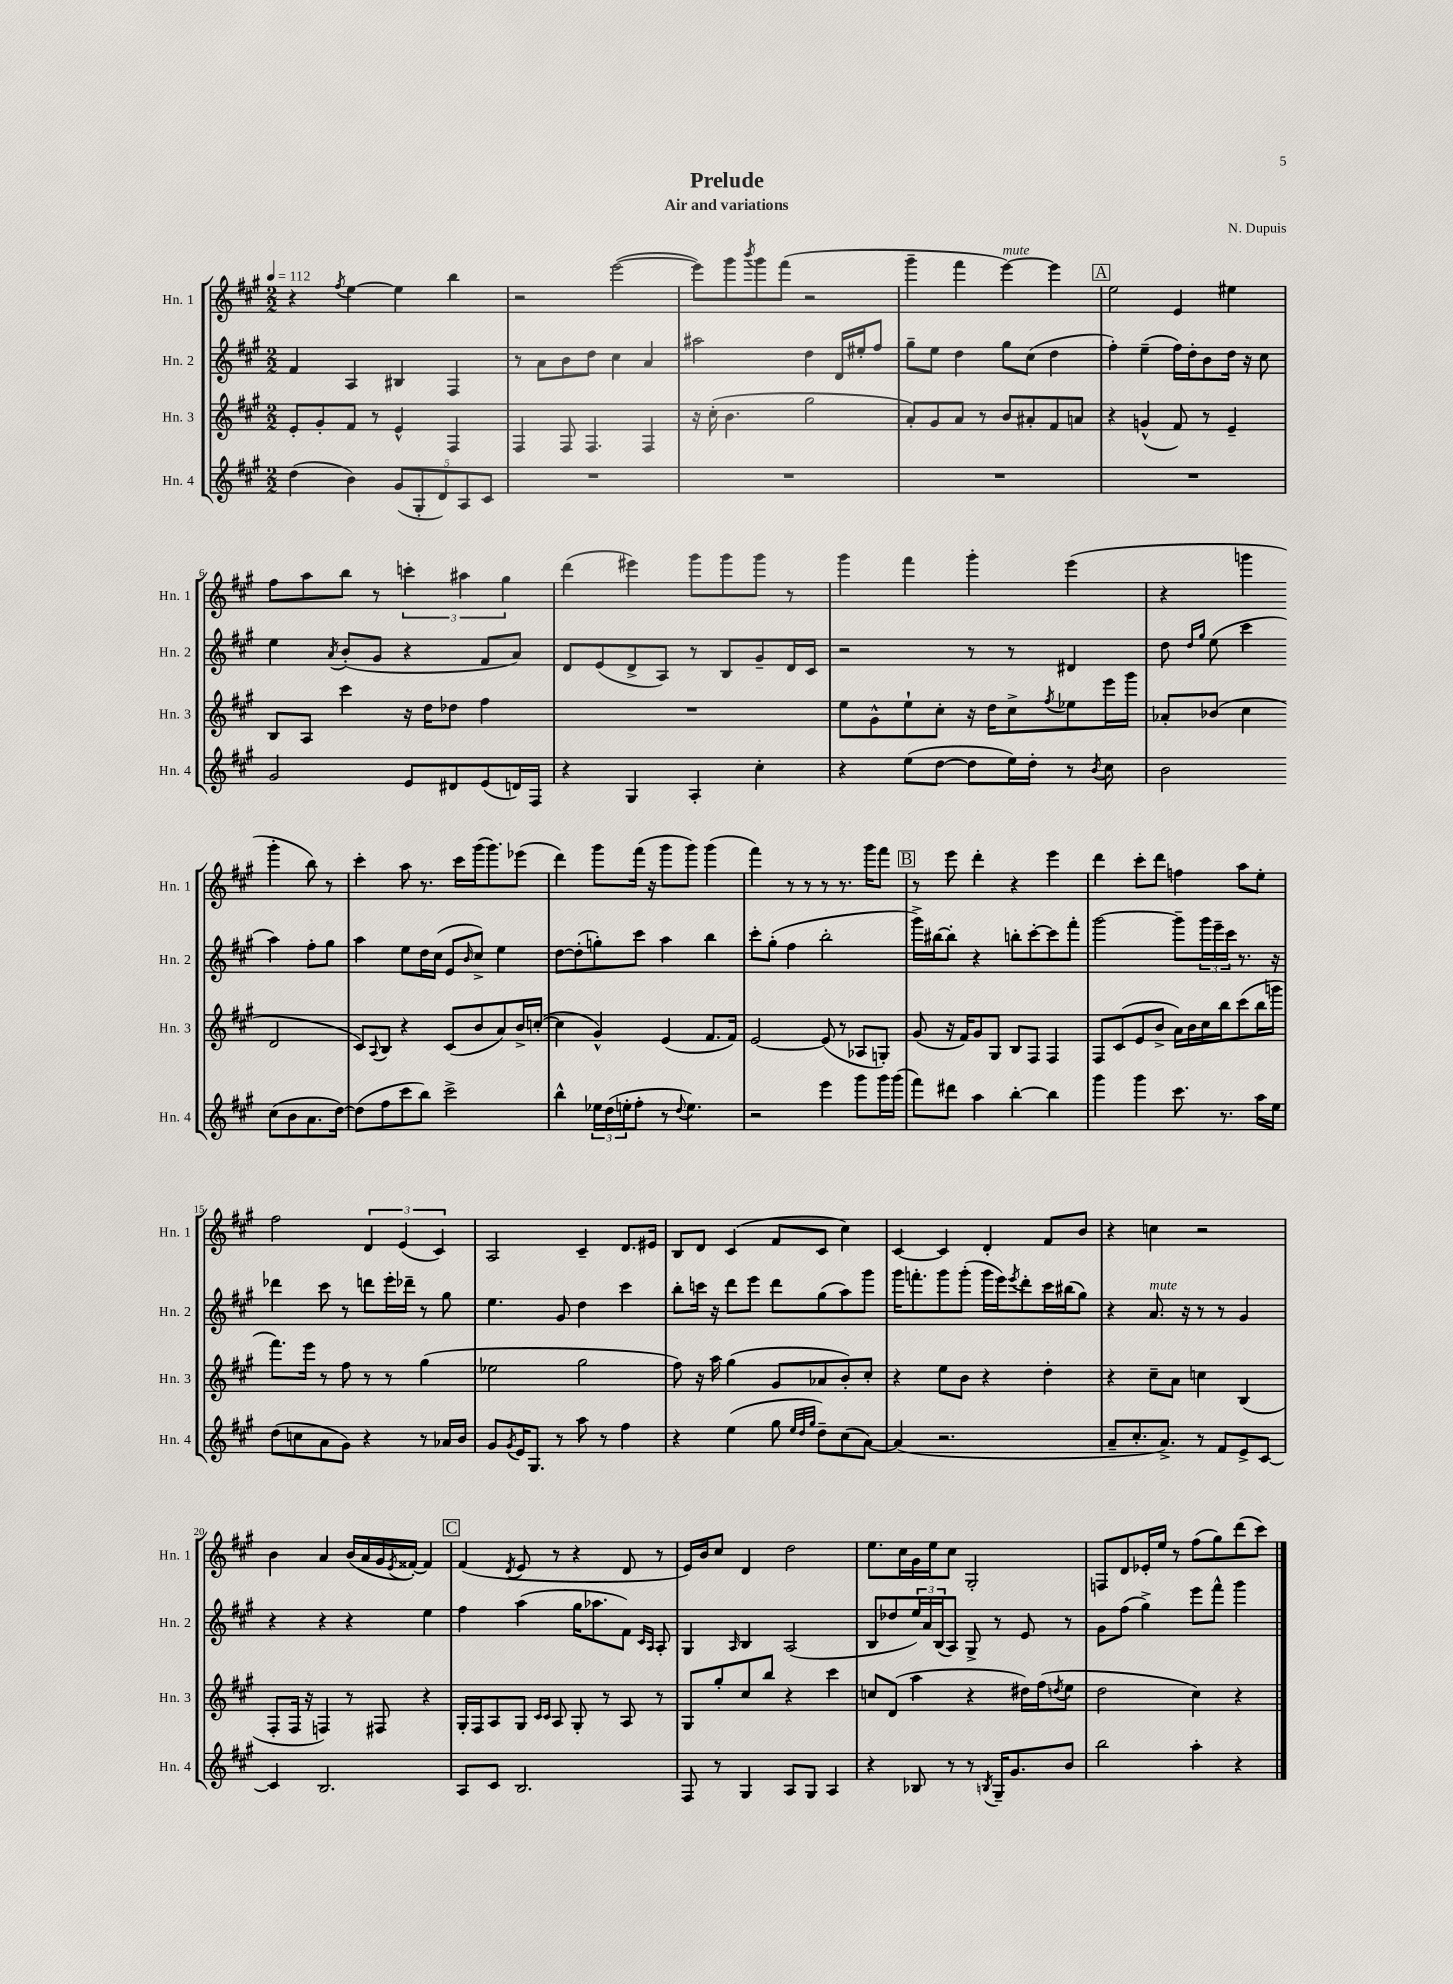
\header { title = "Prelude" composer = "N. Dupuis" subtitle = "Air and variations" }
<<
\new StaffGroup <<
\new Staff = "s0" \with { instrumentName = "Hn. 1" shortInstrumentName = "Hn. 1" } {
    \clef treble \key a \major \numericTimeSignature \time 2/2 \tempo 4 = 112
    r4 \acciaccatura { fis''8 } e''4~ e''4 b''4 |
    r2 e'''2~( |
    e'''8) gis'''8 \acciaccatura { b'''8 } gis'''8 fis'''8( r2 |
    gis'''4-- fis'''4 e'''4~^\markup { \italic "mute" }) e'''4 |
    \mark \markup { \box "A" } e''2 e'4 eis''4 |
    fis''8 a''8 b''8 r8 \tuplet 3/2 { c'''4-. ais''4 gis''4 } |
    d'''4( eis'''4) gis'''8 gis'''8 gis'''8 r8 |
    gis'''4 fis'''4 gis'''4-. e'''4( |
    r4 g'''4 g'''4-. b''8) r8 |
    cis'''4-. a''8 r8. cis'''16 gis'''16( gis'''8.) ees'''8( |
    d'''4) gis'''8 fis'''16( r16 gis'''8 gis'''8) gis'''4( |
    fis'''4) r8 r8 r8 r8. gis'''16 fis'''8 |
    \mark \markup { \box "B" } r8 e'''8 d'''4-. r4 e'''4 |
    d'''4 cis'''8-. d'''8 f''4 a''8 e''8-. |
    fis''2 \tuplet 3/2 { d'4 e'4( cis'4) } |
    a2 cis'4-- d'8. eis'16 |
    b8 d'8 cis'4( fis'8 cis'8 cis''4) |
    cis'4~ cis'4 d'4-. fis'8 b'8 |
    r4 c''4 r2 |
    b'4 a'4 b'16( a'16 gis'16 \acciaccatura { e'8 } fisis'16~-.) fisis'4 |
    \mark \markup { \box "C" } fis'4( \acciaccatura { d'8 } e'8 r8 r4 d'8 r8 |
    e'16) b'16 cis''8 d'4 d''2 |
    e''8. cis''16 gis'16 e''16 cis''8 gis2-. |
    f8 d'8 ees'16-. e''16 r8 fis''8( gis''8) d'''8( cis'''8) \bar "|." |
}
\new Staff = "s1" \with { instrumentName = "Hn. 2" shortInstrumentName = "Hn. 2" } {
    \clef treble \key a \major \numericTimeSignature \time 2/2
    fis'4 a4 bis4 fis4 |
    r8 a'8 b'8 d''8 cis''4 a'4 |
    ais''2 d''4 d'16 eis''16-. fis''8 |
    gis''8-- e''8 d''4 gis''8 cis''8( d''4 |
    \mark \markup { \box "A" } fis''4-.) e''4--( fis''16) d''16-. b'8 d''16 r16 cis''8 |
    e''4 \acciaccatura { a'8 } b'8-.( gis'8 r4 fis'8 a'8) |
    d'8 e'8( d'8-> a8) r8 b8 gis'8-- d'16 cis'16 |
    r2 r8 r8 dis'4 |
    d''8 \grace { d''16 gis''16 } e''8( cis'''4 a''4) fis''8-. gis''8 |
    a''4 e''8 d''16 cis''16( e'8 \grace { b'16 } cis''8->) e''4 |
    d''8~ d''8-.( g''8-.) cis'''8 a''4 b''4 |
    cis'''8-. gis''8-.( fis''4 b''2-. |
    \mark \markup { \box "B" } gis'''16->) bis''16~ bis''8-. r4 b''8-. cis'''8~-. cis'''8 fis'''8-. |
    gis'''2~ gis'''8-- \tuplet 3/2 { gis'''16 e'''16-- cis'''16 } r8. r16 |
    des'''4 cis'''8 r8 d'''8 e'''16-. des'''16-- r8 gis''8 |
    e''4. gis'8 d''4 cis'''4 |
    b''8-. c'''16 r16 d'''8 e'''8 d'''8 gis''8( a''8) gis'''8 |
    gis'''16 f'''8.-. gis'''8 gis'''8-.( gis'''16 e'''16) \acciaccatura { e'''8 } d'''8-. cis'''16 bis''16( gis''8) |
    r4 a'8.^\markup { \italic "mute" } r16 r8 r8 gis'4 |
    r4 r4 r4 e''4 |
    \mark \markup { \box "C" } fis''4 a''4( gis''16 aes''8. fis'8) \grace { cis'16 a16 } a8-. |
    gis4 \grace { a16 } b4 a2( |
    b8 des''8 \tuplet 3/2 { e''16) a'16 b16( } a8) gis8-> r8 e'8 r8 |
    gis'8 fis''8( gis''4->) e'''8 fis'''8-^ gis'''4 \bar "|." |
}
\new Staff = "s2" \with { instrumentName = "Hn. 3" shortInstrumentName = "Hn. 3" } {
    \clef treble \key a \major \numericTimeSignature \time 2/2
    e'8-. gis'8-. fis'8 r8 e'4-^ fis4 |
    fis4 fis8 fis4. fis4 |
    r16 cis''16-.( b'4. gis''2 |
    a'8-.) gis'8 a'8 r8 b'8 ais'8-. fis'8 a'8 |
    \mark \markup { \box "A" } r4 g'4-^( fis'8) r8 e'4-- |
    b8 a8 cis'''4 r16 d''16 des''8 fis''4 |
    R1 |
    e''8 gis'8-^ e''8-! cis''8-. r16 d''16 cis''8-> \acciaccatura { fis''8 } ees''8 e'''16 gis'''16 |
    aes'8-. bes'8( cis''4 d'2 |
    cis'8) \appoggiatura { a8 } b8 r4 cis'8( b'8 a'8) b'16-> c''16~-.( |
    c''4 gis'4-^) e'4( fis'8. fis'16) |
    e'2~ e'8( r8 aes8 g8-.) |
    \mark \markup { \box "B" } gis'8( r16 fis'16) gis'8 gis8 b8 fis8 fis4 |
    fis8 cis'8( e'8 b'8-> a'16) b'16 cis''16 b''16 cis'''8( b''16 g'''16 |
    fis'''8.) e'''16 r8 fis''8 r8 r8 gis''4( |
    ees''2 gis''2 |
    fis''8) r16 a''16 gis''4( gis'8 aes'8 b'8-.) cis''8-. |
    r4 e''8 b'8 r4 d''4-. |
    r4 cis''8-- a'8 c''4 b4( |
    fis8-. fis16 r16 f4) r8 fis8 r4 |
    \mark \markup { \box "C" } gis16-. fis16 a8 gis8 \grace { cis'16 cis'16 } a8 gis8-. r8 a8 r8 |
    gis8 gis''8-. cis''8 b''8 r4 cis'''4 |
    c''8 d'8( a''4 r4 dis''16) fis''16( \acciaccatura { d''8 } e''8 |
    d''2 cis''4) r4 \bar "|." |
}
\new Staff = "s3" \with { instrumentName = "Hn. 4" shortInstrumentName = "Hn. 4" } {
    \clef treble \key a \major \numericTimeSignature \time 2/2
    d''4( b'4) \tuplet 5/4 { gis'8( gis8-. d'8) a8 cis'8 } |
    R1 |
    R1 |
    R1 |
    \mark \markup { \box "A" } R1 |
    gis'2 e'8 dis'8 e'8( d'16) fis16 |
    r4 gis4 a4-. cis''4-. |
    r4 e''8( d''8~ d''8 e''16) d''16-. r8 \acciaccatura { b'8 } cis''8 |
    b'2 cis''8( b'8 a'8. d''16~) |
    d''8( fis''8 cis'''8 b''8) cis'''2-> |
    b''4-^ \tuplet 3/2 { ees''16 d''16( e''16-. } fis''8-. r8 \appoggiatura { d''8 } e''4.) |
    r2 e'''4 gis'''8 gis'''16 gis'''16( |
    \mark \markup { \box "B" } fis'''8) dis'''8 a''4 b''4~-. b''4 |
    gis'''4 gis'''4 cis'''8. r8. a''16 e''16 |
    d''8( c''8 a'8 gis'8) r4 r8 aes'16 b'16 |
    gis'8 \acciaccatura { gis'8 } e'16 gis8. r8 a''8 r8 fis''4 |
    r4 e''4( gis''8 \grace { e''32 d''32 gis''32 } d''8--) cis''8( a'8~) |
    a'4( r2. |
    a'8-- cis''8.-. a'8.->) r8 fis'8 e'8-> cis'8~ |
    cis'4 b2. |
    \mark \markup { \box "C" } a8 cis'8 b2. |
    fis8 r8 gis4 a8 gis8 a4 |
    r4 bes8 r8 r8 \acciaccatura { b8 } gis16-- gis'8. b'8 |
    b''2 a''4-. r4 \bar "|." |
}
>>
>>
